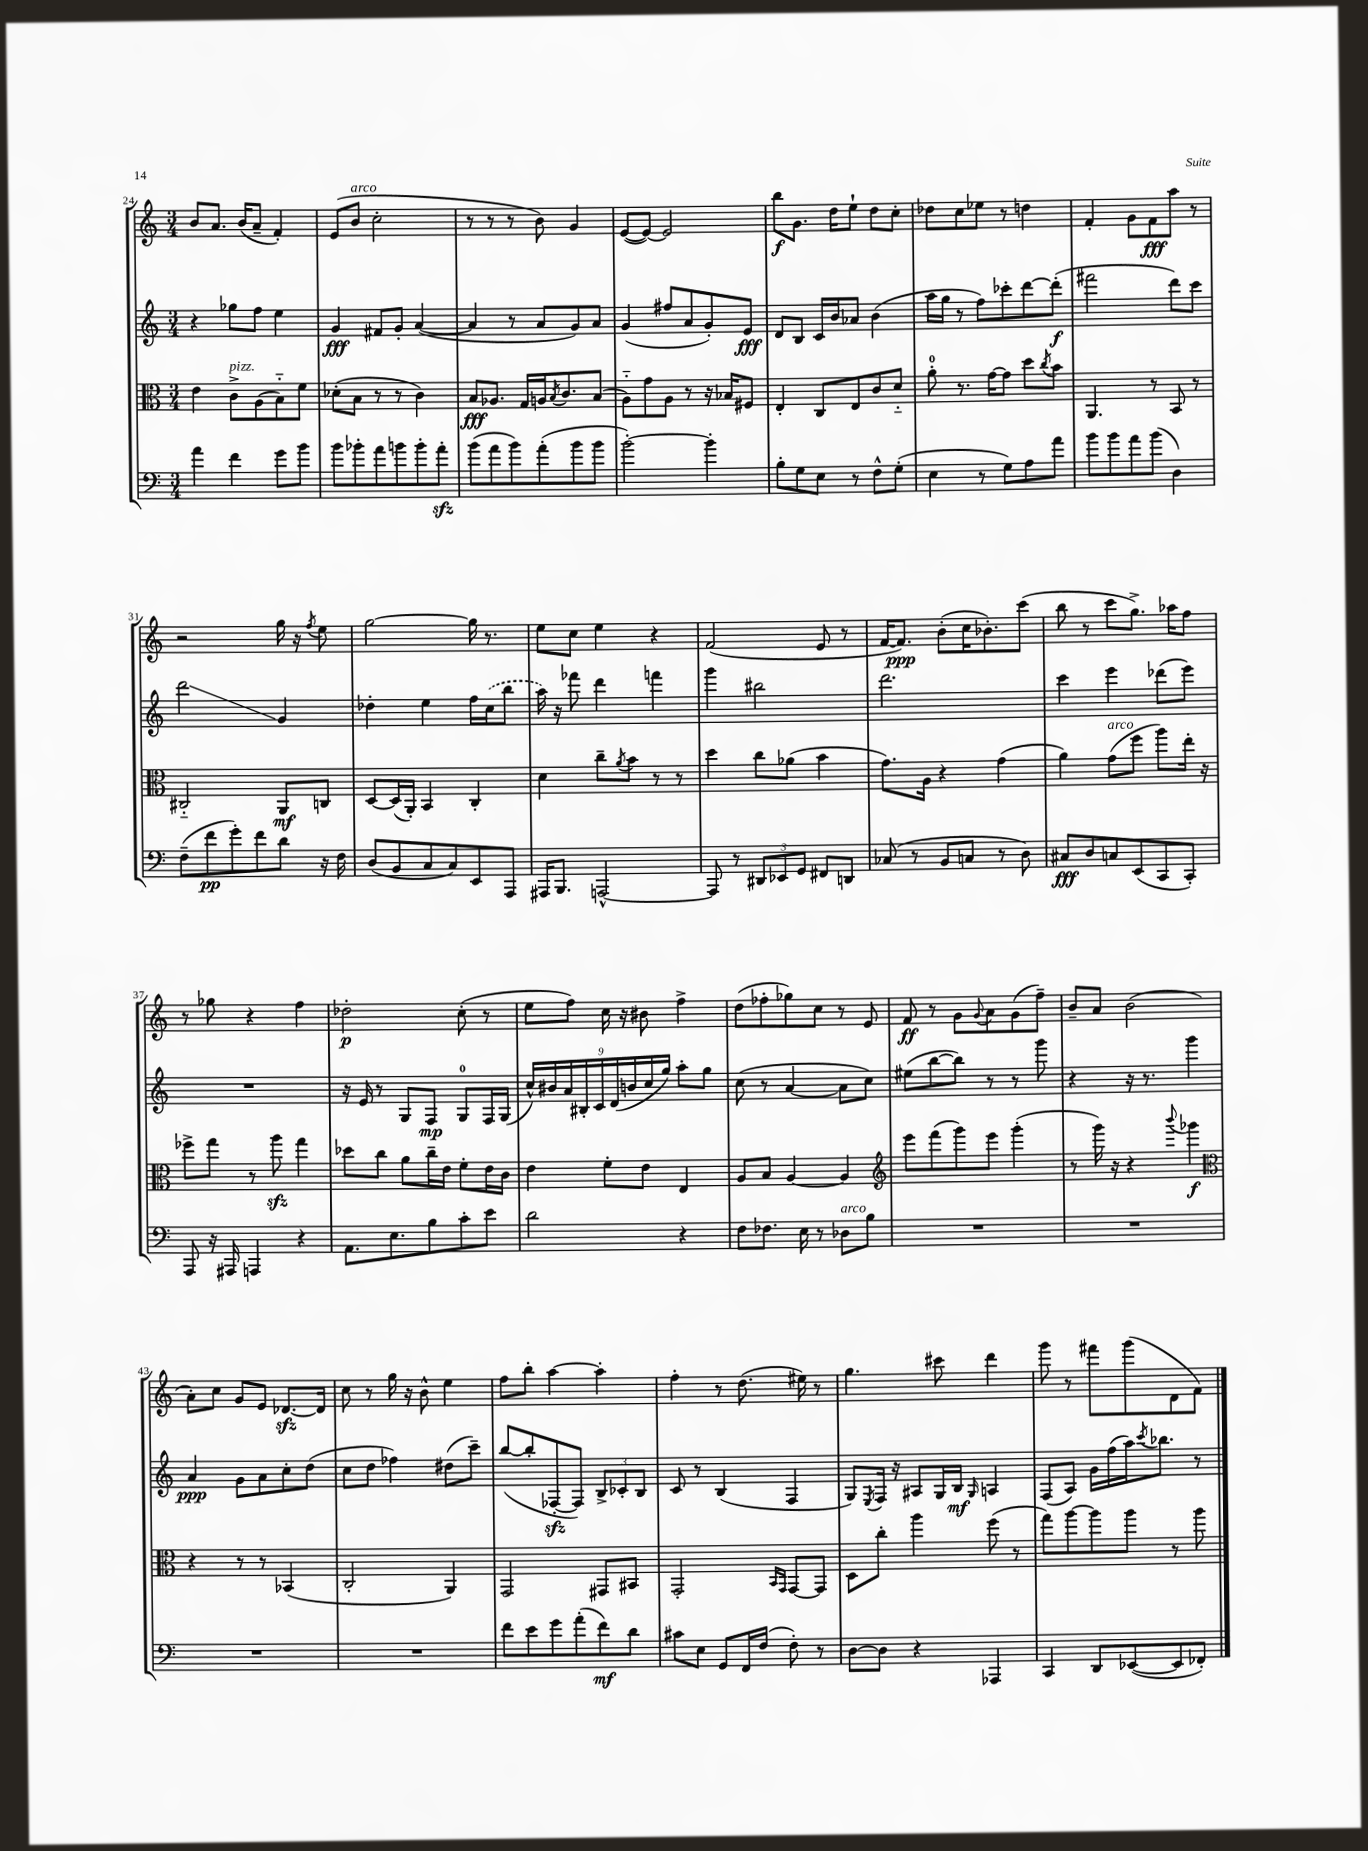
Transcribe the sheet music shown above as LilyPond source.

<<
\new StaffGroup <<
\new Staff = "s0" {
    \clef treble \key c \major \numericTimeSignature \time 3/4
    b'8 a'8. b'16( a'8-- f'4-.) |
    e'8( b'8^\markup { \italic "arco" } c''2-. |
    r8 r8 r8 b'8) g'4 |
    e'8~( e'8~) e'2 |
    b''8\f g'8. d''16 e''8-! d''8 c''8-. |
    des''8 c''8 ees''8 r8 d''4 |
    f'4-. g'8 f'8\fff a''8 r8 |
    r2 g''16 r16 \acciaccatura { f''8 } e''8 |
    g''2~ g''16 r8. |
    e''8 c''8 e''4 r4 |
    f'2( e'8 r8 |
    f'16~ f'8.\ppp) b'8-.( c''16 bes'8.-.) c'''8( |
    b''8 r8 c'''8 g''8.->) aes''16 f''8 |
    r8 ges''8 r4 f''4 |
    des''2-.\p c''8-.( r8 |
    e''8 f''8) c''16 r16 bis'8 f''4-> |
    d''8( fes''8-. ges''8) c''8 r8 e'8 |
    f'8\ff r8 g'8 \appoggiatura { g'8 } a'8 g'8( f''8--) |
    b'8-- a'8 b'2( |
    a'8-.) c''8 g'8 e'8 des'8.~\sfz des'16 |
    c''8 r8 g''16 r16 b'8-^ e''4 |
    f''8 b''8-. a''4~ a''4-. |
    f''4-. r8 d''8.( eis''16) r8 |
    g''4. cis'''8 d'''4 |
    g'''8 r8 fis'''8 g'''8( d'8 f'8) \bar "|." |
}
\new Staff = "s1" {
    \clef treble \key c \major \numericTimeSignature \time 3/4
    r4 ges''8 f''8 e''4 |
    g'4\fff fis'8 g'8-. a'4~( |
    a'4 r8 a'8 g'8) a'8 |
    g'4( fis''8 a'8 g'8-.) e'8\fff |
    d'8 b8 c'16 b'16 aes'8 b'4( |
    a''16 g''16 r8 f''8) ces'''8-. d'''8~ d'''8-.\f( |
    fis'''2 d'''8) c'''8 |
    d'''2\glissando g'4 |
    des''4-. e''4 f''16 \once \slurDashed c''16( b''8 |
    a''16) r16 fes'''8 d'''4 f'''4 |
    g'''4 bis''2 |
    d'''2. |
    c'''4 e'''4 des'''8( e'''8) |
    R2. |
    r16 e'16 r8 g8 f8\mp g8-0 f16 g16( |
    \tuplet 9/8 { c''16-^) bis'16 a'16 bis16-. c'16 d'16( b'16 c''16 g''16) } a''8-. g''8 |
    c''8( r8 a'4~ a'8 c''8) |
    eis''8( b''8~ b''8) r8 r8 g'''8 |
    r4 r16 r8. g'''4 |
    a'4\ppp g'8 a'8 c''8-. d''8( |
    c''8 d''8 fes''4) dis''8( c'''8--) |
    b''8~( b''8-. fes8~-.\sfz fes8) \tuplet 3/2 { b8-> ces'8-. b8 } |
    c'8 r8 b4( f4 |
    g8) \acciaccatura { e8 } f16 r16 ais8 g16 b16\mf \grace { g16 } a4 |
    f8( a8) g'16 f''16( a''16) \acciaccatura { c'''8 } bes''8. r8 \bar "|." |
}
\new Staff = "s2" {
    \clef alto \key c \major \numericTimeSignature \time 3/4
    e'4 c'8->^\markup { \italic "pizz." } a8( b8-_) f'8 |
    des'8-.( b8 r8 r8 c'4) |
    b8\fff aes8. g16 a16 \acciaccatura { b8 } c'8. b8( |
    a8-_) g'8 a8 r8 r16 bes16 fis8 |
    e4-. c8 e8 c'8 d'8-_ |
    a'8-0-. r8. g'16~ g'8 d''8 \acciaccatura { c''8 } b'8 |
    a,4. r8 b,8 r8 |
    cis2-_ a,8\mf c8 |
    d8~ d16( a,16-.) b,4 c4-. |
    d'4 c''8-- \acciaccatura { a'8 } b'8 r8 r8 |
    d''4 c''8 aes'8( b'4 |
    g'8.) a16 r4 g'4( |
    a'4) g'8^\markup { \italic "arco" }( f''8 a''8) e''16-. r16 |
    fes''8-> g''8 r8 a''8\sfz g''4 |
    des''8 c''8 a'8 c''16-- e'16 f'8-. e'16 c'16 |
    e'4 f'8-. e'8 e4 |
    a8 b8 a4~ a4 |
    \clef treble e'''8 f'''8( g'''8) e'''8 g'''4-.( |
    r8 g'''16) r16 r4 \appoggiatura { b'''8 } ges'''4\f |
    \clef alto r4 r8 r8 bes,4( |
    c2-. a,4) |
    g,2 gis,8 bis,8 |
    g,2-. \grace { b,16 g,16 } g,8~ g,8 |
    d8 c''8-. a''4 f''8( r8 |
    g''8) a''8~ a''8 a''8 r8 a''8 \bar "|." |
}
\new Staff = "s3" {
    \clef bass \key c \major \numericTimeSignature \time 3/4
    a'4 f'4 g'8 b'8 |
    b'8 bes'8-. a'8 b'8 b'8-. a'8-.\sfz |
    b'8( a'8 b'8) a'8-.( b'8 b'8 |
    b'2~-.) b'4-. |
    b8-. g8 e8 r8 f8-^ g8-.( |
    e4 r8 g8) a8 a'8 |
    b'8 b'8 a'8 b'8( d4) |
    f8--( f'8\pp g'8-.) f'8 d'8 r16 f16 |
    d8( b,8 c8 c8) e,8 a,,8 |
    ais,,16 b,,8. a,,2~-^ |
    a,,8 r8 \tuplet 3/2 { dis,8 ees,8 g,8 } fis,8 d,8 |
    ces8( r8 b,8 c8 r8 d8) |
    cis8\fff d8 c8 e,8( c,8 c,8-.) |
    a,,8 r16 ais,,16 a,,4 r4 |
    a,8. e8. b8 c'8-. e'8 |
    d'2 r4 |
    f8 fes8. e16 r8 des8^\markup { \italic "arco" } b8 |
    R2. |
    R2. |
    R2. |
    R2. |
    f'8 e'8 g'8 a'8-.( f'8\mf) d'8 |
    cis'8 e8 g,8 f,16 f16( f8-.) r8 |
    d8~ d8 r4 aes,,4 |
    c,4 d,8 ees,8~( ees,8 fes,8-.) \bar "|." |
}
>>
>>
\layout { \context { \Score currentBarNumber = #24 } }
